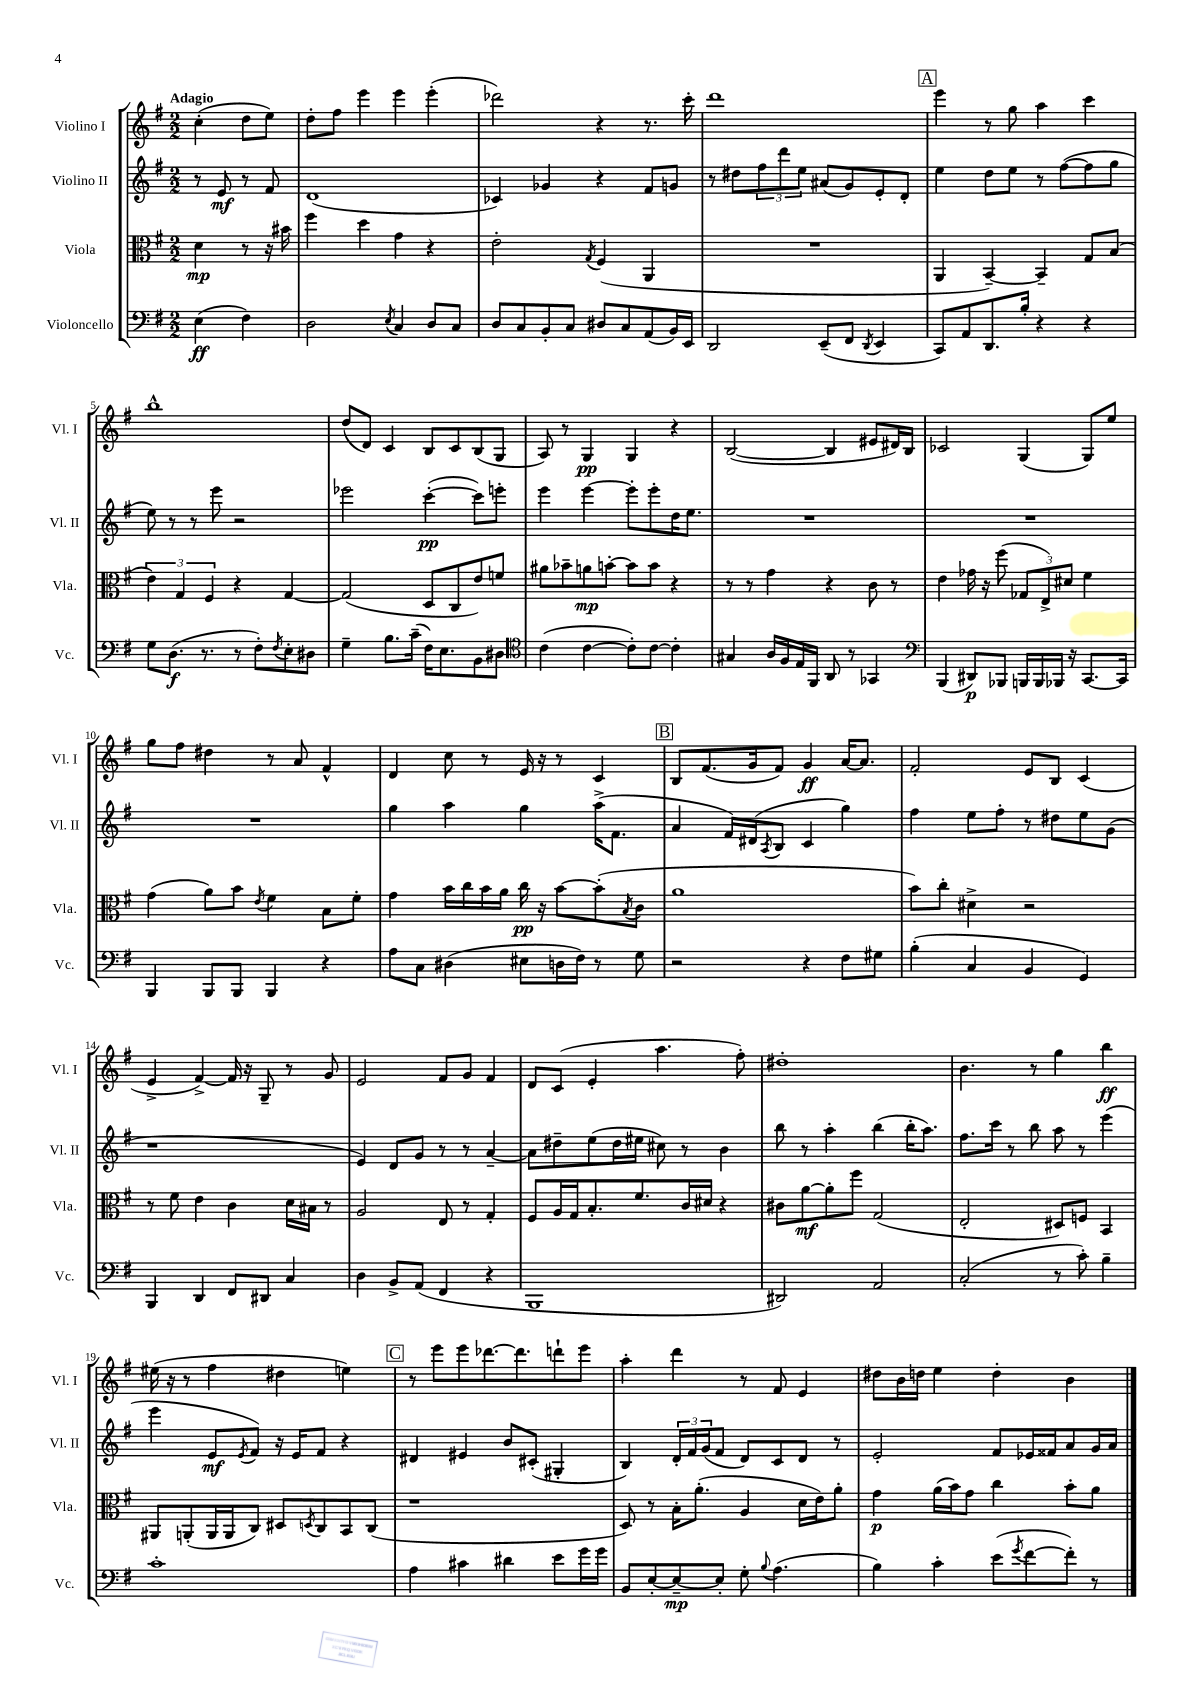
<<
\new StaffGroup <<
\new Staff = "s0" \with { instrumentName = "Violino I" shortInstrumentName = "Vl. I" } {
    \clef treble \key g \major \numericTimeSignature \time 2/2 \partial 2 \tempo "Adagio"
    c''4-.( d''8 e''8) |
    d''8-. fis''8 e'''4 e'''4 e'''4-.( |
    des'''2) r4 r8. c'''16-. |
    d'''1 |
    \mark \markup { \box "A" } e'''4 r8 g''8 a''4 c'''4 |
    b''1-^ |
    d''8( d'8) c'4 b8 c'8 b8( g8 |
    a8) r8 g4\pp g4 r4 |
    b2~( b4 eis'8 dis'16) b16 |
    ces'2 g4( g8) e''8 |
    g''8 fis''8 dis''4 r8 a'8 fis'4-^ |
    d'4 c''8 r8 e'16 r16 r8 c'4 |
    \mark \markup { \box "B" } b8 fis'8.( g'16 fis'8) g'4\ff a'16~ a'8. |
    fis'2-. e'8 b8 c'4( |
    e'4-> fis'4~->) fis'16 r16 g8-- r8 g'8 |
    e'2 fis'8 g'8 fis'4 |
    d'8 c'8( e'4-. a''4. fis''8-.) |
    dis''1-. |
    b'4. r8 g''4 b''4\ff |
    eis''16( r16 r8 fis''4 dis''4 e''4) |
    \mark \markup { \box "C" } r8 e'''8 e'''8 des'''8.~ des'''8. d'''8-! e'''8 |
    a''4-. d'''4 r8 fis'8 e'4 |
    dis''8 b'16 d''16 e''4 d''4-. b'4 \bar "|." |
}
\new Staff = "s1" \with { instrumentName = "Violino II" shortInstrumentName = "Vl. II" } {
    \clef treble \key g \major \numericTimeSignature \time 2/2 \partial 2
    r8 e'8\mf r8 fis'8 |
    d'1( |
    ces'4) ges'4 r4 fis'8 g'8 |
    r8 dis''8 \tuplet 3/2 { fis''8 d'''8 e''8 } ais'8( g'8) e'8-. d'8-. |
    \mark \markup { \box "A" } e''4 d''8 e''8 r8 fis''8~( fis''8 g''8 |
    e''8) r8 r8 e'''8 r2 |
    ees'''2 c'''4~-.\pp( c'''8) e'''8-. |
    e'''4 e'''4~ e'''8-. e'''8-. d''16 e''8. |
    R1 |
    R1 |
    R1 |
    g''4 a''4 g''4 a''16->( fis'8. |
    \mark \markup { \box "B" } a'4 fis'16) dis'16( \acciaccatura { a8 } b8 c'4 g''4) |
    fis''4 e''8 fis''8-. r8 dis''8 e''8 g'8( |
    r1 |
    e'4) d'8 g'8 r8 r8 a'4~-- |
    a'8 dis''8-- e''8( dis''16 eis''16 cis''8) r8 b'4 |
    b''8 r8 a''4-. b''4( b''16-. a''8.) |
    fis''8. c'''16 r8 b''8 a''8 r8 e'''4( |
    e'''4 e'8\mf \acciaccatura { e'8 } fis'8) r16 e'16 fis'8 r4 |
    \mark \markup { \box "C" } dis'4 eis'4 b'8 cis'8-.( gis4-. |
    b4) \tuplet 3/2 { d'16-. fis'16 g'16( } fis'8 d'8) c'8 d'8 r8 |
    e'2-. fis'8 ees'16 fisis'16 a'8 g'16 a'16 \bar "|." |
}
\new Staff = "s2" \with { instrumentName = "Viola" shortInstrumentName = "Vla." } {
    \clef alto \key g \major \numericTimeSignature \time 2/2 \partial 2
    d'4\mp r8 r16 bis'16 |
    fis''4 d''4 g'4 r4 |
    e'2-. \acciaccatura { g8 } fis4( a,4 |
    R1 |
    \mark \markup { \box "A" } a,4 b,4~--) b,4-- g8 b8( |
    \tuplet 3/2 { e'4) g4 fis4 } r4 g4~ |
    g2( d8 c8 e'8) f'8 |
    ais'8 bes'8-- a'8\mp b'8~-. b'8 b'8 r4 |
    r8 r8 g'4 r4 c'8 r8 |
    e'4 ges'16 r16 fis''8( \tuplet 3/2 { ges8 e8->) dis'8 } fis'4 |
    g'4( a'8) b'8 \acciaccatura { e'8 } fis'4 b8 fis'8-. |
    g'4 b'16 c''16 b'16 a'16 c''16\pp r16 b'8~ b'8-.( \acciaccatura { b8 } c'8 |
    \mark \markup { \box "B" } a'1 |
    b'8) c''8-. dis'4-> r2 |
    r8 fis'8 e'4 c'4 d'16 bis16 r8 |
    a2 e8 r8 g4-. |
    fis8 a16 g16 b8.-. fis'8. c'16 dis'16 r4 |
    cis'8 a'8~\mf a'8-. fis''8 g2( |
    e2-. dis8) f8 b,4 |
    ais,8 a,8-.( a,16 a,16 c8) dis8 \acciaccatura { d8 } c8 b,8 c8( |
    \mark \markup { \box "C" } r1 |
    d8) r8 b16-. a'8.-.( a4 d'16 e'16) a'8-. |
    g'4\p a'16( b'16) g'8 c''4 b'8-. a'8 \bar "|." |
}
\new Staff = "s3" \with { instrumentName = "Violoncello" shortInstrumentName = "Vc." } {
    \clef bass \key g \major \numericTimeSignature \time 2/2 \partial 2
    e4\ff( fis4) |
    d2 \acciaccatura { e8 } c4 d8 c8 |
    d8 c8 b,8-. c8 dis8 c8 a,8( b,16) e,16 |
    d,2 e,8--( fis,8 \acciaccatura { d,8 } e,4 |
    \mark \markup { \box "A" } c,8) a,8 d,8. b16-. r4 r4 |
    g8 d8.\f( r8. r8 fis8-.) \acciaccatura { fis8 } e8-. dis8 |
    g4-- b8. c'16--( fis16) e8. b,8 dis8 |
    \clef tenor c'4( c'4~ c'8-.) c'8~ c'4-. |
    gis4 a16 fis16 e16 fis,16 a,8 r8 ges,4 |
    \clef bass b,,4( dis,8\p) bes,,8 b,,16 b,,16 bes,,16 r16 c,8.~ c,16 |
    b,,4 b,,8 b,,8 b,,4 r4 |
    a8 c8 dis4( eis8 d16 fis16) r8 g8 |
    \mark \markup { \box "B" } r2 r4 fis8 gis8 |
    b4-.( c4 b,4 g,4) |
    b,,4 d,4 fis,8 dis,8 c4 |
    d4 b,8-> a,8( fis,4 r4 |
    b,,1 |
    dis,2) a,2 |
    c2-.( r8 c'8-.) b4-- |
    c'1-. |
    \mark \markup { \box "C" } a4 cis'4 dis'4 e'8 g'16 g'16 |
    b,8 e8~-. e8~--\mp e8-. g8-. \appoggiatura { b8 } a4.( |
    b4) c'4-. e'8( \acciaccatura { g'8 } fis'8~ fis'8-.) r8 \bar "|." |
}
>>
>>
